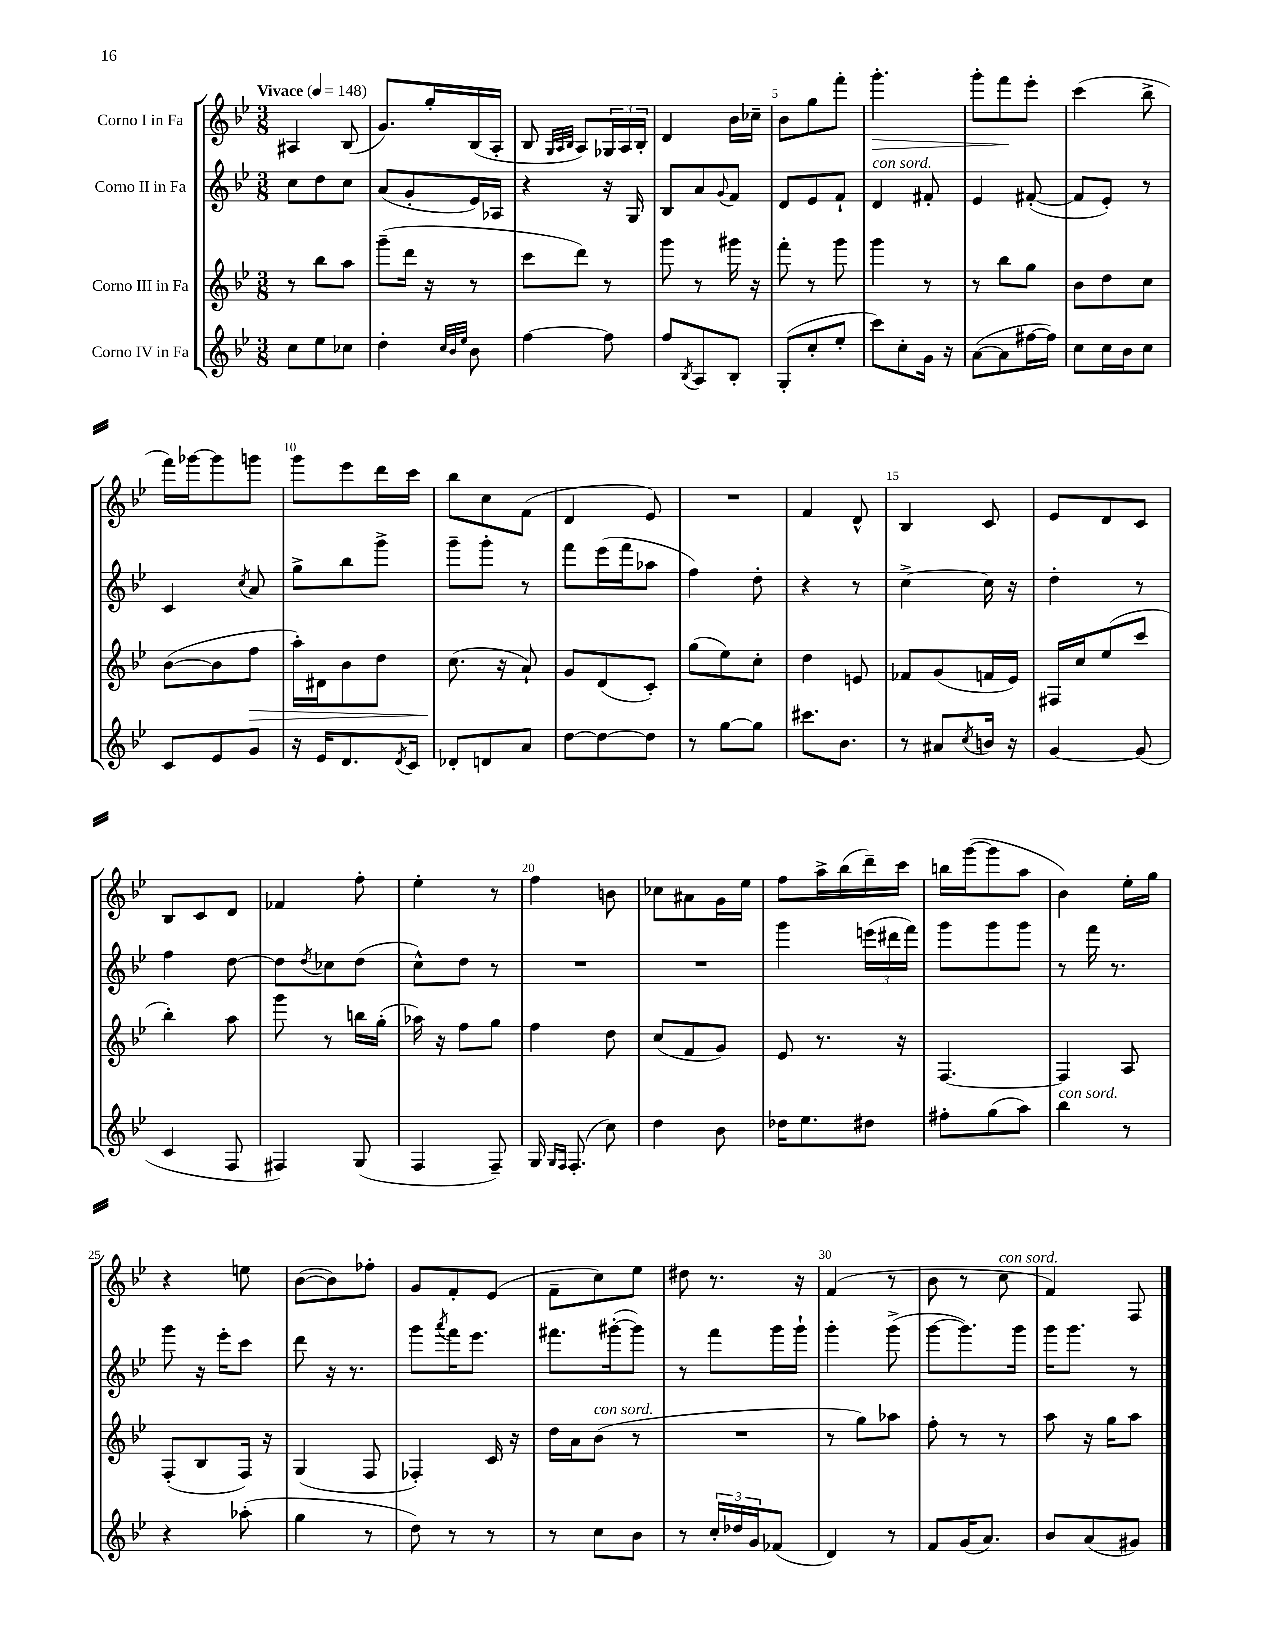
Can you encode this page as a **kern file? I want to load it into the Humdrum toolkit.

**kern	**kern	**kern	**kern
*staff4	*staff3	*staff2	*staff1
*clefG2	*clefG2	*clefG2	*clefG2
*k[b-e-]	*k[b-e-]	*k[b-e-]	*k[b-e-]
*M3/8	*M3/8	*M3/8	*M3/8
*MM148	*MM148	*MM148	*MM148
8cc	8r	8cc	4A#
8ee-	8bb-	8dd	.
8cc-	8aa	8cc	(8B-
=	=	=	=
4dd'	(8ggg~	(8a	8.g)
.	16ddd	8g'	.
.	16r	.	16gg'
32qqcc	.	.	.
32qqb-	.	.	.
32qqee-	.	.	.
8b-	8r	16e-)	(16B-
.	.	16A-	16A'
=	=	=	=
[4ff	8ccc	4r	8B-
.	.	.	32qqG
.	.	.	32qqA
.	.	.	32qqB-
.	8ddd)	.	8A)
8ff]	8r	16r	24G-
.	.	.	24A
.	.	16G	.
.	.	.	24B-'
=	=	=	=
8ff	8ggg	8B-	4d
8qB-	.	.	.
8A	8r	8a	.
.	.	8qqg	.
8B-'	16ggg#	8f	16b-
.	16r	.	16cc-~
=	=	=	=
(8G'	8fff'	8d	8b-
8cc'	8r	8e-	8gg
8ee-'	8ggg	8f`	8fff'
=	=	=	=
8ccc)	4ggg	4d	4.ggg'
8cc'	.	.	.
16g	8r	8f#'	.
16r	.	.	.
=	=	=	=
([8a	8r	4e-	8ggg'
8a]	8bb-	.	8fff
[16ff#	8gg	([8f#'	8eee-'
16ff#])	.	.	.
=	=	=	=
8cc	8b-	8f#]	(4ccc
16cc	8dd	8e-')	.
16b-	.	.	.
8cc	8cc	8r	8bb-^
=	=	=	=
8c	([8b-	4c	16fff)
.	.	.	[16ggg-
8e-	8b-]	.	8ggg-]
.	.	8qcc	.
8g	8ff	8a	8ggg
=	=	=	=
16r	16aa')	8gg^	8ggg
16e-	16d#	.	.
8.d	8b-	8bb-	8eee-
.	8dd	8ggg^	16ddd
8qd	.	.	.
16c	.	.	16ccc
=	=	=	=
8d-'	(8.cc	8ggg~	8bb-
8d	.	8ggg'	8cc
.	16r	.	.
8a	8a`)	8r	(8f
=	=	=	=
[8dd	8g	8fff	4d
8dd_	(8d	(16eee-	.
.	.	16fff	.
8dd]	8c')	8aa-	8e-)
=	=	=	=
8r	(8gg	4ff)	4.r
[8gg	8ee-)	.	.
8gg]	8cc'	8dd'	.
=	=	=	=
8.ccc#	4dd	4r	4f
8.b-	.	.	.
.	8e	8r	8d^^
=	=	=	=
8r	8f-	[4cc^	4B-
8a#	(8g	.	.
8qcc	.	.	.
16b	16f	16cc]	8c
16r	16e-)	16r	.
=	=	=	=
[4g	16F#	4dd'	8e-
.	16cc	.	.
.	(8ee-	.	8d
(8g]	8ccc	8r	8c
=	=	=	=
4c	4bb-')	4ff	8B-
.	.	.	8c
8F	8aa	[8dd	8d
=	=	=	=
4F#)	8ggg	8dd]	4f-
.	.	8qdd	.
.	8r	8cc-	.
(8G	16bb	(8dd	8ff'
.	(16gg'	.	.
=	=	=	=
4F	16aa-)	8cc^^)	4ee-'
.	16r	.	.
.	8ff	8dd	.
8F~)	8gg	8r	8r
=	=	=	=
16G	4ff	4.r	4ff
16qqG	.	.	.
16qqF	.	.	.
(8.F'	.	.	.
8cc)	8dd	.	8b
=	=	=	=
4dd	(8cc	4.r	8cc-
.	8f	.	8a#
8b-	8g)	.	16g
.	.	.	16ee-
=	=	=	=
16dd-	8e-	4ggg	8ff
8.ee-	.	.	.
.	8.r	.	16aa^
.	.	.	(16bb-
8dd#	.	(24eee	16ddd~)
.	.	24ddd#	.
.	16r	.	16ccc
.	.	24fff)	.
=	=	=	=
8ff#'	[4.F	8ggg	16bb
.	.	.	([16ggg
(8gg	.	8ggg	8ggg]
8aa)	.	8ggg	8aa
=	=	=	=
4bb-	4F]	8r	4b-)
.	.	16fff	.
.	.	8.r	.
8r	8A	.	16ee-'
.	.	.	16gg
=	=	=	=
4r	(8F'	8ggg	4r
.	8B-	16r	.
.	.	16eee-'	.
(8aa-'	16F)	8ccc	8ee
.	16r	.	.
=	=	=	=
4gg	(4G	8ddd	([8b-
.	.	16r	8b-])
.	.	8.r	.
8r	8F	.	8ff-'
=	=	=	=
8dd)	4F-')	8ggg	8g
.	.	8qaaa	.
8r	.	16fff	8f'
.	.	8.eee-	.
8r	16c	.	(8e-
.	16r	.	.
=	=	=	=
8r	16dd	8.fff#	8f~
.	16a	.	.
8cc	(8b-	.	8cc)
.	.	([16ggg#'	.
8b-	8r	8ggg#])	8ee-
=	=	=	=
8r	4.r	8r	8dd#
24cc'	.	8fff	8.r
24dd-	.	.	.
24g	.	.	.
(8f-	.	16ggg	.
.	.	16ggg`	16r
=	=	=	=
4d)	8r	4ggg'	(4f
.	8gg)	.	.
8r	8aa-	(8ggg^	8r
=	=	=	=
8f	8ff'	[8ggg	8b-
(16g	8r	8.ggg])	8r
8.a)	.	.	.
.	8r	.	8cc
.	.	16ggg	.
=	=	=	=
8b-	8aa	16ggg	4f)
.	.	8.ggg	.
(8a	16r	.	.
.	16gg	.	.
8g#)	8aa	8r	8F
==	==	==	==
*-	*-	*-	*-
